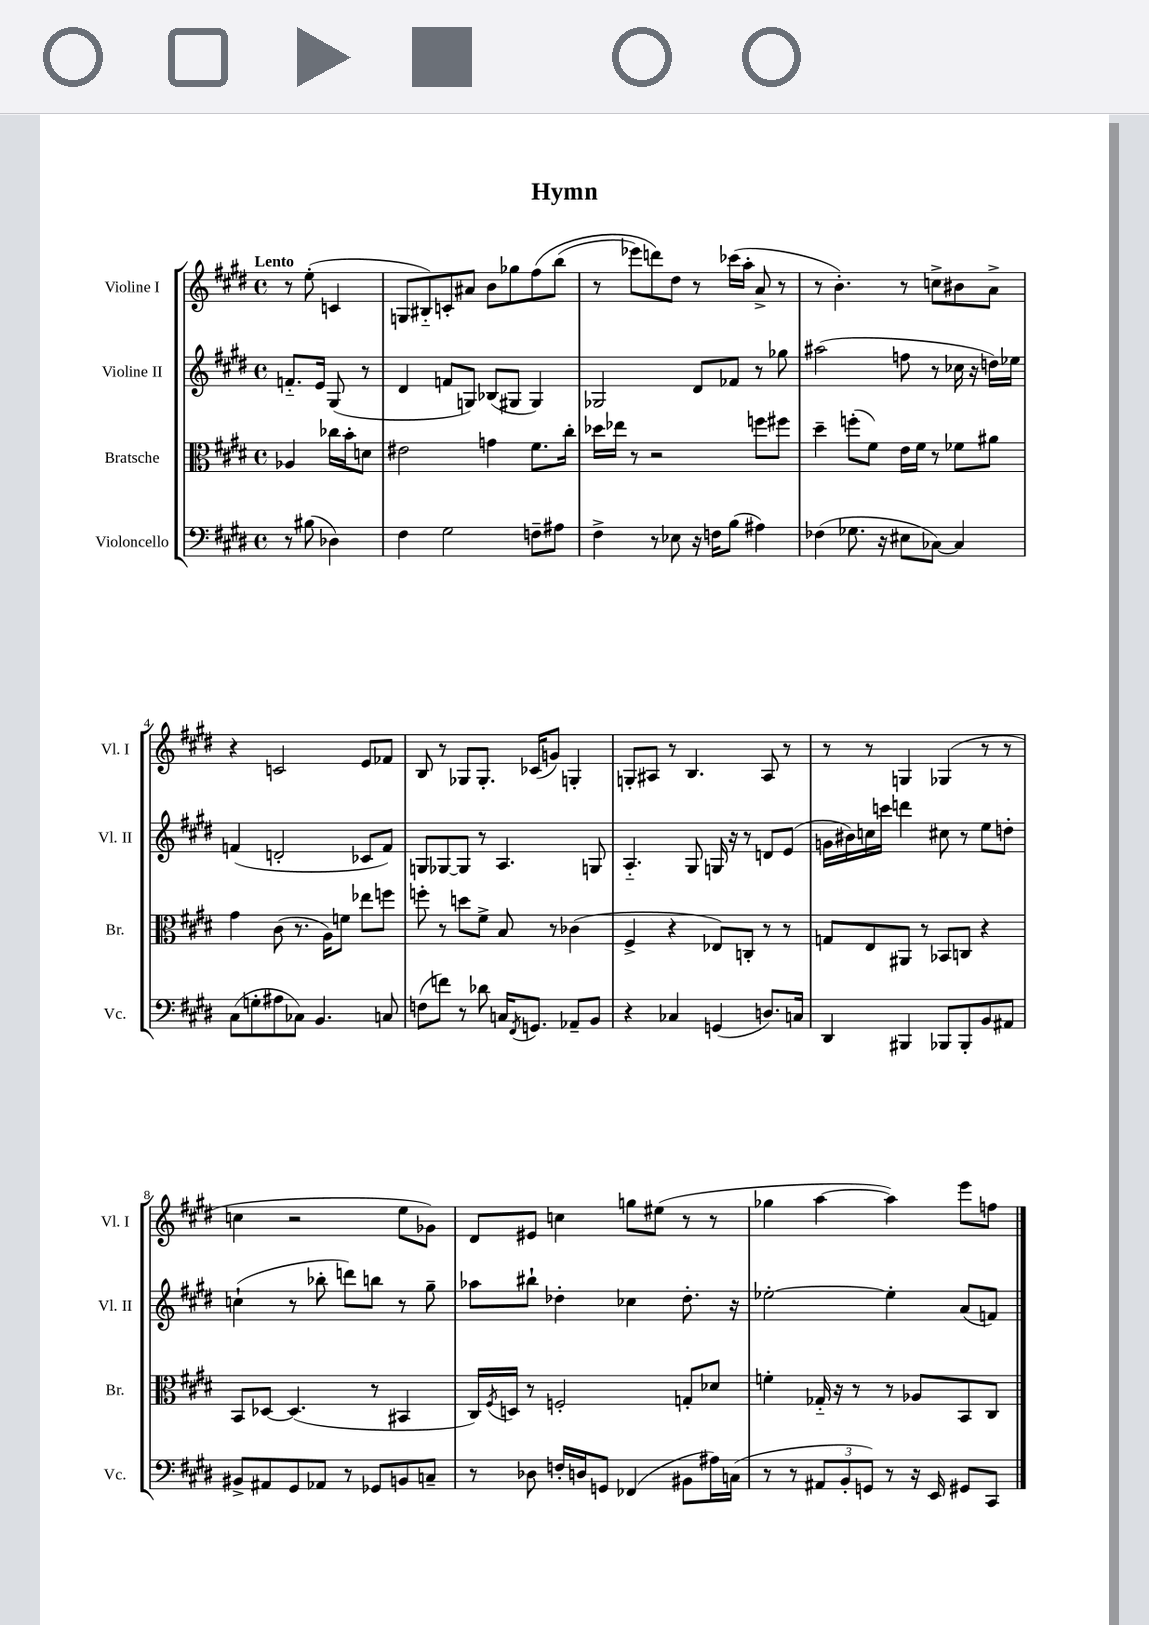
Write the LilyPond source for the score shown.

\header { title = "Hymn" }
<<
\new StaffGroup <<
\new Staff = "s0" \with { instrumentName = "Violine I" shortInstrumentName = "Vl. I" } {
    \clef treble \key e \major \defaultTimeSignature \time 4/4 \partial 2 \tempo "Lento"
    r8 e''8-.( c'4 |
    g8 bis8-_) c'8-. ais'8 b'8 ges''8 fis''8\( b''8( |
    r8 ees'''8) d'''8\) dis''8 r8 ces'''16( a''16-. a'8-> r8 |
    r8 b'4.-.) r8 c''8-> bis'8 a'8-> |
    r4 c'2 e'8 fes'8 |
    b8 r8 ges8 ges8.-. ces'16( g'8) g4-. |
    g8-. ais8 r8 b4. ais8 r8 |
    r8 r8 g4 ges4( r8 r8 |
    c''4 r2 e''8 ges'8) |
    dis'8 eis'8 c''4 g''8 eis''8( r8 r8 |
    ges''4 a''4~ a''4) e'''8 f''8 \bar "|." |
}
\new Staff = "s1" \with { instrumentName = "Violine II" shortInstrumentName = "Vl. II" } {
    \clef treble \key e \major \defaultTimeSignature \time 4/4 \partial 2
    f'8.-_ e'16 gis8( r8 |
    dis'4 f'8 g8) bes8( gis8 gis4) |
    ges2 dis'8 fes'8 r8 ges''8 |
    ais''2( f''8 r8 ces''16 r16 d''16) ees''16 |
    f'4( d'2-. ces'8 f'8) |
    g8 ges8~ ges8 r8 a4. g8 |
    a4.-_ gis8 g16 r16 r8 d'8 e'8( |
    g'16 bis'16) c''16 c'''16 d'''4 cis''8 r8 e''8 d''8-. |
    c''4-!( r8 bes''8-. d'''8) b''8 r8 gis''8-- |
    aes''8 bis''8-! des''4-. ces''4 des''8.-. r16 |
    ees''2~-. ees''4-. a'8( f'8) \bar "|." |
}
\new Staff = "s2" \with { instrumentName = "Bratsche" shortInstrumentName = "Br." } {
    \clef alto \key e \major \defaultTimeSignature \time 4/4 \partial 2
    aes4 ces''16 b'16-. d'8 |
    eis'2 g'4 fis'8. cis''16-. |
    des''16 ees''16 r8 r2 f''8 fis''8 |
    dis''4-- f''8-.( fis'8) e'16 fis'16 r8 fes'8 ais'8 |
    gis'4 cis'8( r8. a16) f'8 ees''8 f''8 |
    f''8-. r8 d''8 fis'8-> b8 r8 ces'4( |
    fis4-> r4 ees8) c8-. r8 r8 |
    g8 e8 ais,8 r8 bes,8 c8 r4 |
    b,8 des8~ des4.( r8 bis,4 |
    cis16) \acciaccatura { fis8 } d16 r8 f2-. g8-. des'8 |
    f'4-. ges16-_ r16 r8 r8 aes8 b,8 cis8 \bar "|." |
}
\new Staff = "s3" \with { instrumentName = "Violoncello" shortInstrumentName = "Vc." } {
    \clef bass \key e \major \defaultTimeSignature \time 4/4 \partial 2
    r8 bis8( des4) |
    fis4 gis2 f8-- ais8 |
    fis4-> r8 ees8 r16 f16 b8( ais4) |
    fes4( ges8. r16 eis8 ces8~) ces4 |
    cis8( g8-. ais8 ces8) b,4. c8 |
    f8( f'8) r8 des'8 c16 \acciaccatura { fis,8 } g,8. aes,8-- b,8 |
    r4 ces4 g,4( d8.) c16 |
    dis,4 bis,,4 bes,,8 bes,,8-. b,8 ais,8 |
    bis,8-> ais,8 gis,8 aes,8 r8 ges,8 b,8 c8-- |
    r8 des8 f16-. d16 g,8 fes,4( bis,8 ais16) c16( |
    r8 r8 \tuplet 3/2 { ais,8 b,8-. g,8) } r8 r16 e,16 gis,8 cis,8 \bar "|." |
}
>>
>>
